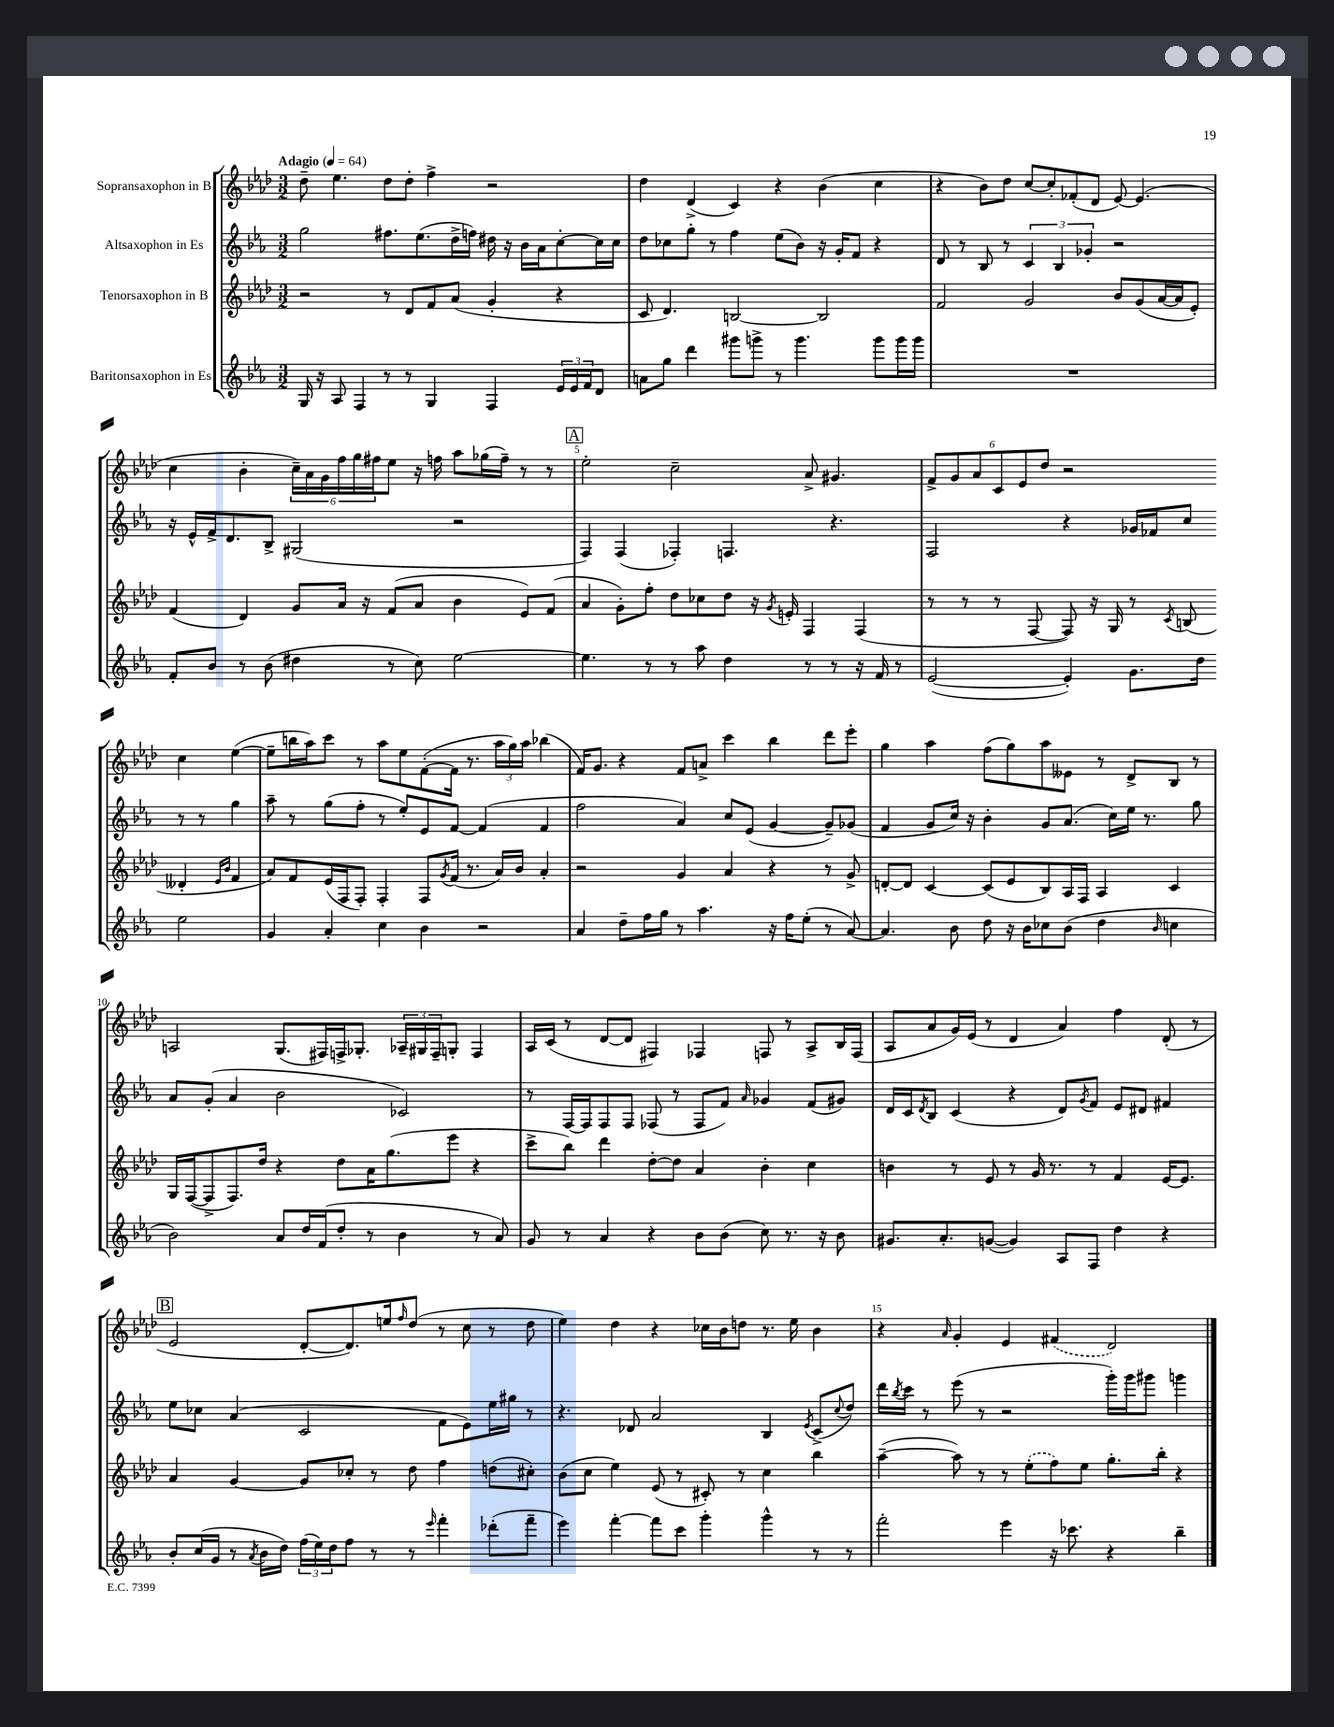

**kern	**kern	**kern	**kern
*part4	*part3	*part2	*part1
*staff4	*staff3	*staff2	*staff1
*I"Baritonsaxophon in Es	*I"Tenorsaxophon in B	*I"Altsaxophon in Es	*I"Sopransaxophon in B
*clefG2	*clefG2	*clefG2	*clefG2
*k[b-e-a-]	*k[b-e-a-d-]	*k[b-e-a-]	*k[b-e-a-d-]
*M3/2	*M3/2	*M3/2	*M3/2
*MM64	*MM64	*MM64	*MM64
=1	=1	=1	=1
!	!	!	!LO:TX:a:B:t=Adagio
16G/	2r	2gg\	8dd-~\
16r	.	.	.
8A-/	.	.	4.ee-\
4F/	.	.	.
8r	8r	8.ff#X\L	8dd-\L
8r	8d-/L	.	8dd-'\J
.	.	(8.ee-\	.
4G/	8f/	.	4ff^\
.	(8a-/J	16dd^\L	.
.	.	16ffn\JJ)	.
4F/	4g'/	16dd#X\	2r
.	.	16r	.
.	.	16b-\LL	.
.	.	16a-\J	.
24e-/LL	4r	[8cc'\	.
24e-/	.	.	.
24f/J	.	.	.
8d/J	.	16cc\L]	.
.	.	16cc\JJ	.
=2	=2	=2	=2
8an\L	8c/	8dd\L	4dd-\
8gg\J	4.d-/)	8cc-X\	.
4ddd\	.	8gg'\J	(4d-^/
.	.	8r	.
8ggg#X\L	[2Bn/	4ff\	4c/)
8gggn^\J	.	.	.
8r	.	(8ee-\L	4r
4.ggg\	.	8b-\J)	.
.	2B/]	16r	(4b-\
.	.	16g'/KL	.
.	.	8f/J	.
8ggg\L	.	4r	4cc\
16ggg\L	.	.	.
16ggg\JJ	.	.	.
=3	=3	=3	=3
1.r	2f/	8d/	4r
.	.	8r	.
.	.	8B-/	8b-\L)
.	.	8r	8dd-\J
.	2g/	6c/	[8cc/L
.	.	.	8cc'/]
.	.	6B-/	.
.	.	.	(8f-X'/
.	.	6g-X'/	.
.	.	.	8d-/J
.	8b-/L	2r	[8e-/)
.	(8g/	.	(4.e-/]
.	[16a-/L	.	.
.	16a-/J]	.	.
.	8e-'/J)	.	.
!!LO:LB:g=z
=4	=4	=4	=4
8f'/L	(4f/	16r	4cc\
.	.	16e-^^/LL	.
8b-/J	.	16f^/J	.
.	.	8.d/	.
8r	4d-/)	.	4b-'\
(8b-\	.	8B-^/J	.
4dd#X\	8g/L	(2G#X/	24cc~\LL)
.	.	.	24a-\
.	.	.	24g\
.	16a-/Jk	.	24ff\
.	.	.	24gg\
.	16r	.	.
.	.	.	24ff#X\J
8r	(8f/L	.	8ee-\J
8cc\)	8a-/J	.	16r
.	.	.	16ffn\
[2ee-\	4b-\	2r	8aa-\L
.	.	.	(16gg-X\L
.	.	.	16ff~\JJ)
.	8e-/L)	.	8r
.	(8f/J	.	8r
!!LO:REH:place=s1:t=A
=5	=5	=5	=5
4.ee-\]	4a-/	4F/)	2ee-'\
.	8g'\L)	(4F/	.
8r	8ff'\J	.	.
8r	8dd-\L	4F-X'/)	2cc~\
8aa-\	8cc-X\	.	.
4dd\	8dd-\J	4.Fn/	.
.	16r	.	.
.	8qg/	.	.
.	16en'/	.	.
8r	4F/	.	8a-^/
8r	.	4.r	4.g#X/
16r	(4F/	.	.
16f/	.	.	.
8r	.	.	.
=6	=6	=6	=6
([2e-/	8r	2F/	12f^/L
.	.	.	12g/
.	8r	.	.
.	.	.	12a-/
.	8r	.	12c/
.	.	.	12e-/
.	[8F/	.	.
.	.	.	12dd-/J
4e-'/])	8F/])	4r	2r
.	16r	.	.
.	16G/	.	.
8.g\L	8r	16g-X/LL	.
.	.	16f-X/J	.
.	8qc/	.	.
.	(8Bn/	8cc/J	.
16dd\Jk	.	.	.
2ee-\	4d--X'/	8r	4cc\
.	.	8r	.
.	16qqe-/LL	.	.
.	16qqb-/JJ	.	.
.	4f/	4gg\	([4ee-\
!!LO:LB:g=z
=7	=7	=7	=7
4g/	8a-/L)	8aa-~\	8ee-~\L]
.	8f/	8r	16bbn\L
.	.	.	16aa-\J)
4a-'/	(16e-/L	(8gg\L	8ccc\J
.	16F/J	.	.
.	8F'/J)	8ff'\J	8r
4cc\	4F'/	8r	8aa-\L
.	.	8ee-'/L)	8ee-\
4b-\	8F/L	8e-/	([8f'\
.	8qg/	.	.
.	(16f/Jk	[8f/J	16f\Jk]
.	8.r	.	8.r
2r	.	(4f/]	.
.	16a-/LL)	.	24aa-\LL
.	.	.	24gg\)
.	16b-/JJ	.	.
.	.	.	24aa-\JJ
.	4a-'/	4f/	(4bb-X\
=8	=8	=8	=8
4a-/	2r	2ff\	16f/KL)
.	.	.	8.g/J
8dd~\L	.	.	4r
16ff\L	.	.	.
16gg\JJ	.	.	.
8r	4g/	4a-/)	8f/L
4.aa-\	.	.	8an^/J
.	4a-/	8cc/L	4ccc\
.	.	(8e-/J	.
16r	4r	[4g/	4bb-\
16ff\KL	.	.	.
(8ee-'\J	.	.	.
8r	8r	8g~/L])	8ddd-\L
[8a-/)	8g^/	(8g-X/J	8eee-'\J
=9	=9	=9	=9
4.a-/]	[8dn'/L	4f/	4gg\
.	8d/J]	.	.
.	[4c/	8g/L	4aa-\
8b-\	.	16cc/Jk)	.
.	.	16r	.
8dd\	(8c/L]	4b-'\	(8ff\L
16r	8e-/	.	8gg\)
16b-\KL	.	.	.
8cc-X\	8B-/)	8g/L	8aa-\
(8b-\J	16A-/L	(8.a-/J	8e--X\J
.	16F/JJ	.	.
4dd\	4A-/	.	8r
.	.	16cc\LL)	.
.	.	16ee-\JJ	8d-^/L
.	.	8.r	.
16qqb-/	.	.	.
4ccn\	4c/	.	8B-/J
.	.	8gg\	8r
!!LO:LB:g=z
=10	=10	=10	=10
2b-\)	16G/LL	8a-/L	2An/
.	([16F/J	.	.
.	8F^/]	(8g'/J	.
.	8.F/)	4a-/	.
.	16dd-/Jk	.	.
8a-/L	4r	2b-\	(8.G/L
16dd/L	.	.	.
(16f/J	.	.	16F#X/L)
8dd'/J	8dd-\L	.	16Fn^/J
.	.	.	8.G-X'/J
8r	16a-\K	.	.
.	(8.gg\	.	.
4b-\	.	2c-X/)	24A-X~/LL
.	.	.	24G#X/
.	.	.	24F~/J
.	8eee-\J	.	8Gn'/J
8r	4r	.	4F/
8a-/)	.	.	.
=11	=11	=11	=11
8g/	8ccc^\L	8r	16A-/LL
.	.	.	(16c/JJ
8r	8bb-\J)	[16F/LL	8r
.	.	16F/J]	.
4a-/	4ddd-\	8F/	[8d-/L
.	.	8F/J	8d-/J]
4r	[8dd-'\L	(8F-X/	4F#X/)
.	8dd-\J]	8r	.
8b-\L	4a-/	8F-/L	4F-X/
(8b-\J	.	8f/J)	.
.	.	16qqa-/	.
8cc\)	4b-'\	4g-X/	8Fn/
8.r	.	.	8r
.	4cc\	(8f/L	8A-^/L
16r	.	.	.
8b-\	.	8g#X/J)	16B-/L
.	.	.	(16F/JJ
=12	=12	=12	=12
8.g#X/L	4bn\	16d/LL	8A-/L
.	.	16c/J	.
.	.	8qd/	.
.	.	8B-/J	8a-/
8.a-'/	.	.	.
.	8r	(4c/	16g/L)
.	.	.	(16e-/JJ
([8gn/J	8e-/	.	8r
4g/])	8r	4r	4d-/
.	16g/	.	.
.	8.r	.	.
8A-/L	.	8d/L)	4a-/)
.	.	8qg/	.
8F/J	8r	8f/J	.
4dd\	4f/	8e-/L	4ff\
.	.	8d#X/J	.
4r	[16e-/KL	4f#X/	(8d-'/
.	8.e-/J]	.	.
.	.	.	8r
!!LO:LB:g=z
!!LO:REH:place=s1:t=B
=13	=13	=13	=13
8b-'/L	4a-/	8ee-\L	2e-/
(16cc/L	.	8cc-X\J	.
16g/JJ	.	.	.
8r	[4g/	(4a-/	.
8qa-/	.	.	.
16b-\LL	.	.	.
16dd\JJ)	.	.	.
(24ff\LL	8g/L]	2c/	[8d-'/L
24ee-\)	.	.	.
24dd\J	.	.	.
8ff\J	8cc-X'/J	.	8.d-/])
8r	8r	.	.
.	.	.	16een/k
.	.	.	16qqff/
8r	8dd-\	.	(8dd-/J
16qqeee-/	.	.	.
4fff'\	4ff\	8f\L	8r
.	.	8e-\)	8cc\
(8ddd-X'\L	(8ddn\L	16ee-\L	8r
.	.	16gg#X\JJ	.
8fff~\J	8cc#X'\J)	8r	8dd-\
=14	=14	=14	=14
4eee-\)	(8b-\L	4.r	4ee-\)
.	8cc\J	.	.
[4fff'\	4ee-\)	.	4dd-\
.	.	8d-X/	.
8fff\L]	(8e-/	2a-/	4r
8ccc\J	8r	.	.
4ggg'\	8c#X'/)	.	16cc-X\LL
.	.	.	16b-\J
.	8r	.	8ddn\J
4ggg^^\	4cc\	4B-/	8.r
.	.	.	16ee-\
.	.	8qe-/	.
8r	4bb-\	(8c^/L	4b-\
.	.	8qqcc/	.
8r	.	8dd/J)	.
=15	=15	=15	=15
2fff'\	([4aa-~\	16ddd\LL	4r
.	.	8qbb-/	.
.	.	16ccc\JJ	.
.	.	8r	.
.	.	.	16qqa-/
.	8aa-\])	(8eee-\	4g'/
.	8r	8r	.
4eee-\	8r	2r	4e-/
.	(8ee-'\L	.	.
16r	8ff\)	.	(4f#X/
8.ccc-X\	.	.	.
.	8ee-\J	.	.
4r	8.gg'\L	16ggg'\LL)	2d-/)
.	.	16ggg\J	.
.	.	8ggg#X\J	.
.	16bb-'\Jk	.	.
4bb-~\	4r	4gggn\	.
==	==	==	==
*-	*-	*-	*-
